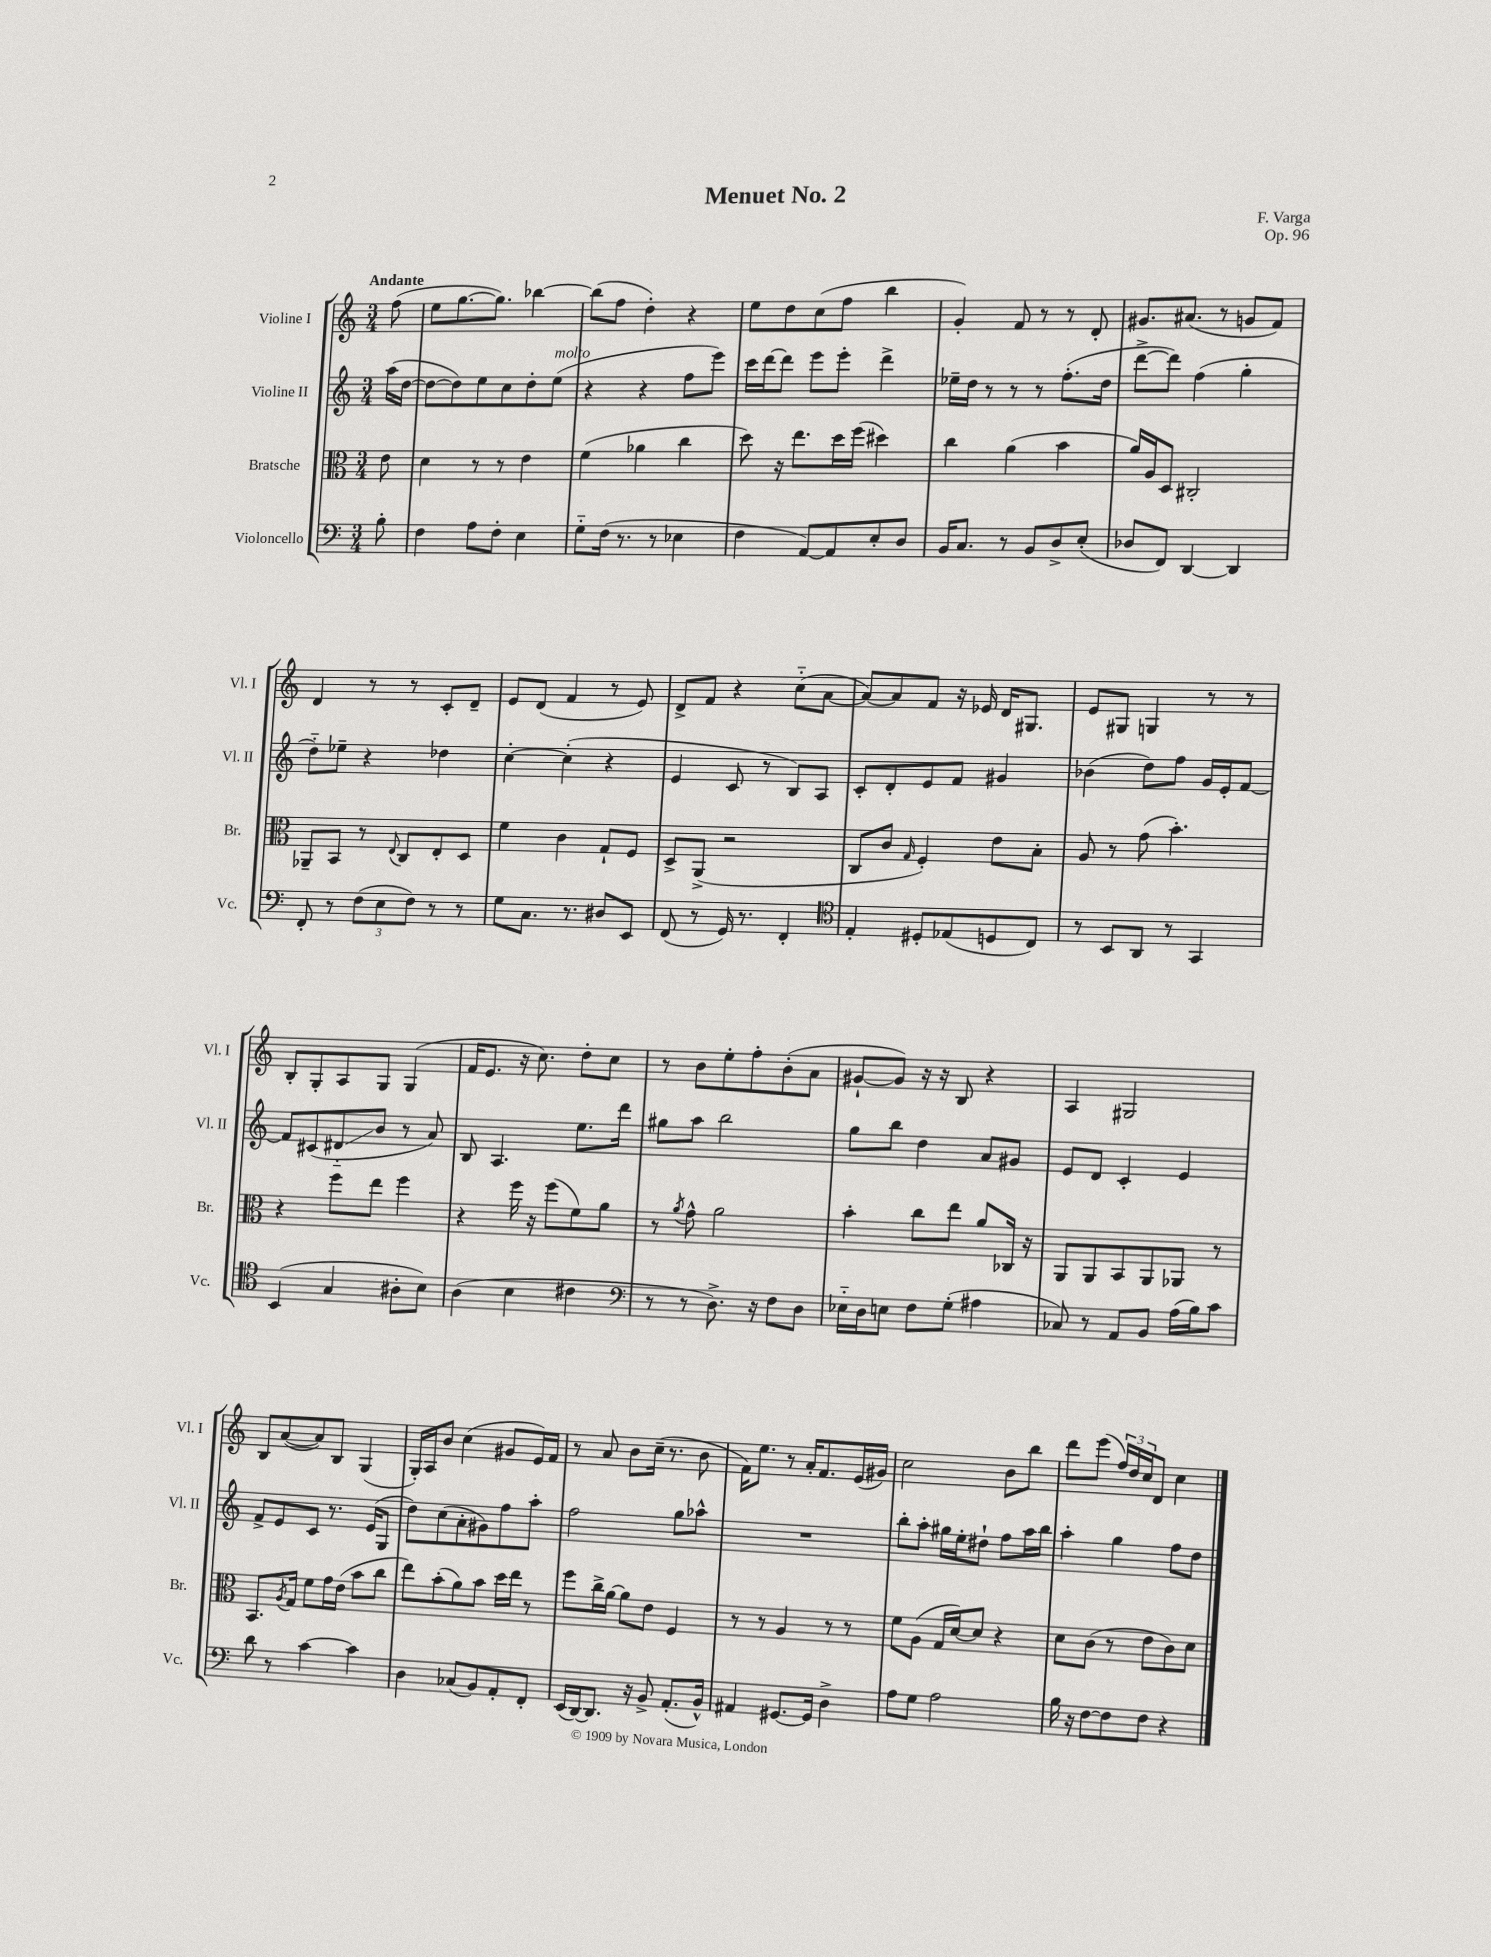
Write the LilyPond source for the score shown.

\header { title = "Menuet No. 2" composer = "F. Varga" opus = "Op. 96" }
<<
\new StaffGroup <<
\new Staff = "s0" \with { instrumentName = "Violine I" shortInstrumentName = "Vl. I" } {
    \clef treble \key c \major \numericTimeSignature \time 3/4 \partial 8 \tempo "Andante"
    f''8( |
    e''8 g''8.~ g''8.) bes''4~ |
    bes''8( f''8 d''4-.) r4 |
    e''8 d''8 c''8( f''8 b''4 |
    g'4-.) f'8 r8 r8 d'8-. |
    gis'8. ais'8.( r8 g'8 f'8) |
    d'4 r8 r8 c'8-. d'8-- |
    e'8 d'8( f'4 r8 e'8) |
    d'8-> f'8 r4 c''8-_( a'8~ |
    a'8~) a'8 f'8 r16 ees'16 d'16 gis8. |
    e'8 gis8 g4 r8 r8 |
    b8-. g8-. a8 g8 g4( |
    f'16 e'8. r16 c''8.) d''8-. c''8 |
    r8 b'8 e''8-. f''8-. b'8-.( a'8 |
    gis'8~-! gis'8) r16 r16 b8 r4 |
    a4 gis2 |
    b8 a'8~( a'8) b8 g4( |
    g16-.) a16 b'8 c''4( gis'8 e'16) f'16 |
    r8 a'8 b'8 c''16--( r8. b'8 |
    f'16) e''8. r8 a'16-. f'8. e'16( gis'16) |
    c''2 b'8 b''8 |
    d'''8 e'''8( \tuplet 3/2 { f''16) d''16 c''16 } d'8 c''4 \bar "|." |
}
\new Staff = "s1" \with { instrumentName = "Violine II" shortInstrumentName = "Vl. II" } {
    \clef treble \key c \major \numericTimeSignature \time 3/4 \partial 8
    a''16( d''16~ |
    d''8~ d''8) e''8 c''8 d''8-. e''8^\markup { \italic "molto" }( |
    r4 r4 f''8 e'''8) |
    c'''16 d'''16~ d'''8 e'''8 e'''8-. d'''4-> |
    ees''16-- d''16 r8 r8 r8 f''8.-.( d''16 |
    d'''8~-> d'''8) f''4( g''4-. |
    d''8-_) ees''8-- r4 des''4 |
    c''4~-. c''4-.( r4 |
    e'4 c'8 r8 b8) a8 |
    c'8-. d'8-. e'8 f'8 gis'4 |
    bes'4( d''8) f''8 g'16 e'16-. f'8~ |
    f'8 cis'8( dis'8-_\glissando b'8 r8 a'8) |
    b8 a4. e''8. d'''16 |
    gis''8 a''8 b''2 |
    g''8 b''8 d''4 a'8 gis'8 |
    e'8 d'8 c'4-. e'4 |
    f'8-> e'8 c'8 r8. e'16( g8 |
    d''8) c''8( a'8-. gis'8) f''8 a''8-. |
    f''2 g''8 aes''8-^ |
    R2. |
    b''8-. a''8-. gis''16 e''16-. dis''8-! f''8 a''16 b''16 |
    a''4-. g''4 f''8 d''8 \bar "|." |
}
\new Staff = "s2" \with { instrumentName = "Bratsche" shortInstrumentName = "Br." } {
    \clef alto \key c \major \numericTimeSignature \time 3/4 \partial 8
    e'8 |
    d'4 r8 r8 e'4 |
    f'4( aes'4 c''4 |
    d''8) r16 e''8. d''16 f''16( dis''4) |
    c''4 a'4( b'4 |
    a'16) a16 d8 cis2-. |
    aes,8-- b,8 r8 \appoggiatura { e8 } c8 e8-. d8 |
    f'4 c'4 g8-! f8 |
    d8-> a,8->( r2 |
    c8 c'8 \grace { g16 } f4-.) e'8 b8-. |
    a8 r8 g'8( b'4.-.) |
    r4 f''8 e''8 f''4 |
    r4 f''16 r16 f''8( f'8) a'8 |
    r8 \acciaccatura { a'8 } g'8-^ a'2 |
    b'4-. c''8 e''8 a'8 ces16 r16 |
    a,8 a,8 b,8 a,8 aes,8 r8 |
    b,8. \acciaccatura { a8 } g16 f'8 g'16 e'16( b'8 c''8 |
    e''8) b'8-.( a'8) b'8 d''16 e''16 r8 |
    f''8 c''16-> a'16~ a'8 e'8 f4 |
    r8 r8 a4 r8 r8 |
    f'8 a8( g16 d'16~) d'8 r4 |
    d'8 c'8( r8 e'8 c'8) d'8 \bar "|." |
}
\new Staff = "s3" \with { instrumentName = "Violoncello" shortInstrumentName = "Vc." } {
    \clef bass \key c \major \numericTimeSignature \time 3/4 \partial 8
    b8-. |
    f4 a8 f8-. e4 |
    g8-_ f16( r8. r8 ees4 |
    f4 a,8~) a,8 e8-. d8 |
    b,16 c8. r8 b,8 d8-> e8-.( |
    des8 f,8) d,4~ d,4 |
    f,8-. r8 \tuplet 3/2 { f8( e8 f8) } r8 r8 |
    g8 c8. r8. dis8 e,8 |
    f,8( r8 g,16) r8. f,4-. |
    \clef tenor e4-. dis8-. ees8( d8 c8) |
    r8 b,8 a,8 r8 g,4 |
    b,4( g4 ais8-. b8) |
    a4( b4 cis'4 |
    \clef bass r8 r8 d8.->) r16 f8 d8 |
    ees16-_ d16 e8 f8 g8-.( ais4 |
    ces8) r8 a,8 b,8 a16( b16) c'8 |
    d'8 r8 c'4~ c'4 |
    d4 ces8( b,8) a,8-. f,8-. |
    e,16( d,16~) d,8. r16 b,8-> a,8.-.( b,16-^) |
    ais,4 gis,8.~ gis,16 d4-> |
    a8 g8 a2 |
    b16 r16 f8~ f8 f8 r4 \bar "|." |
}
>>
>>
\layout { \context { \Score \remove "Bar_number_engraver" } }
